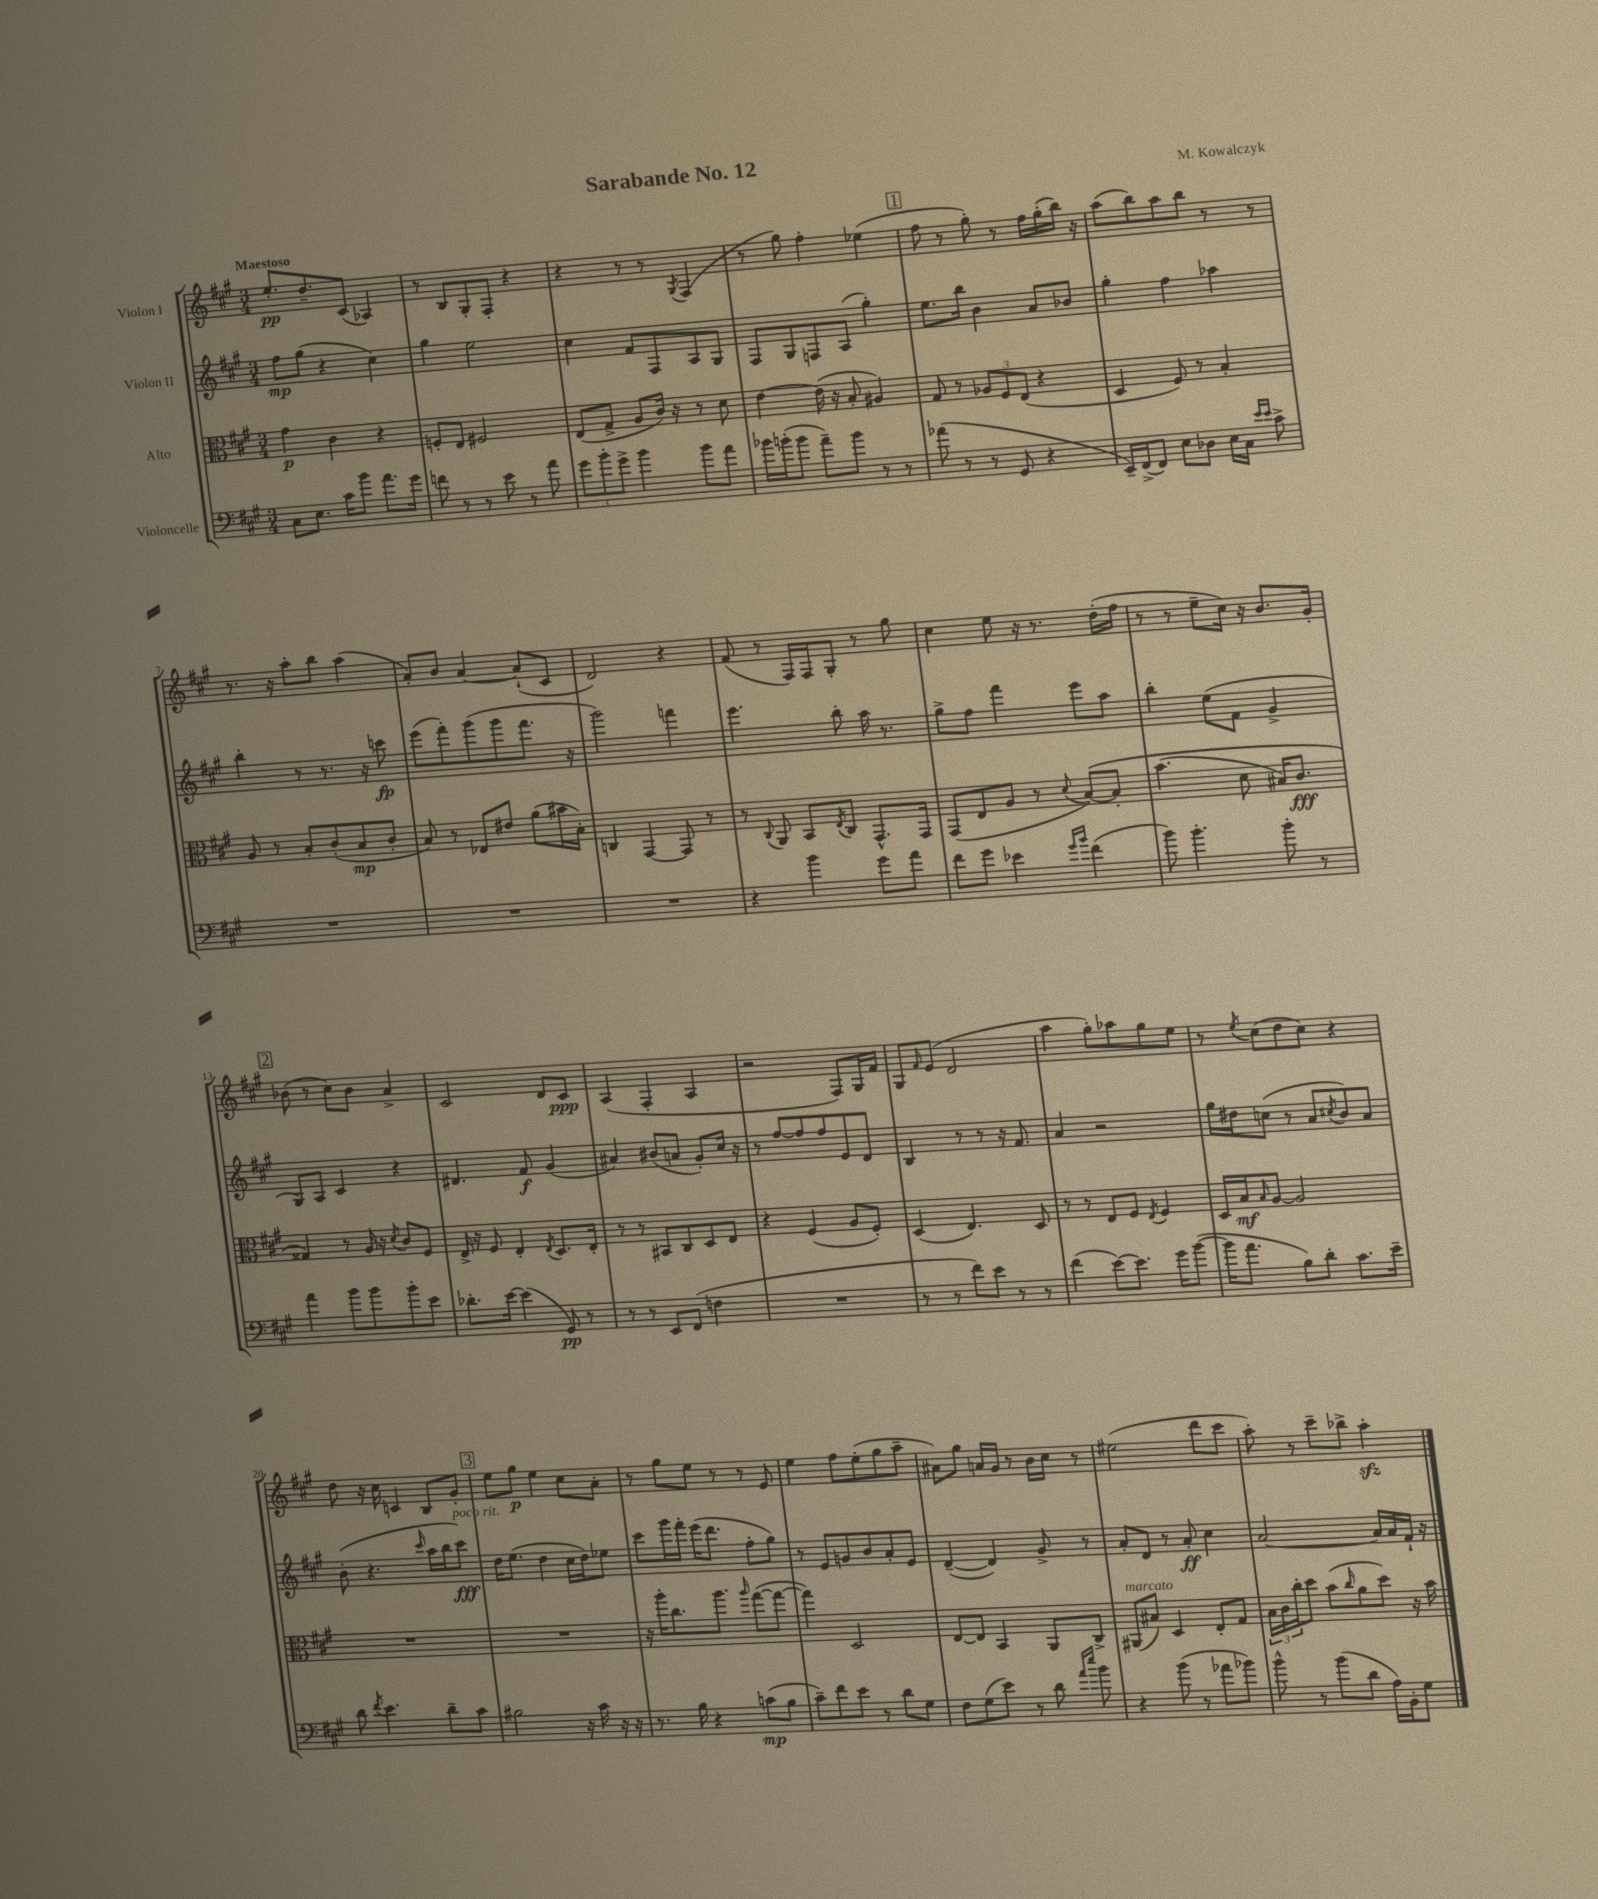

**kern	**kern	**kern	**kern
*staff4	*staff3	*staff2	*staff1
*clefF4	*clefC3	*clefG2	*clefG2
*k[f#c#g#]	*k[f#c#g#]	*k[f#c#g#]	*k[f#c#g#]
*M3/4	*M3/4	*M3/4	*M3/4
8C#	4g#	8ff#	8.ee'
8.E	.	(8gg#	.
.	.	.	8.dd~
.	4c#	4r	.
16c#	.	.	.
8b	.	.	(8c#
8.a	4r	4cc#)	4A-)
16g#	.	.	.
=	=	=	=
8f	8F'	4gg#	8r
8r	8E	.	8B
8r	2F#	2ee	8G#'
8e	.	.	8F#'
8r	.	.	4r
8a	.	.	.
=	=	=	=
12g#	(8E	4cc#	4r
12b'	.	.	.
.	8G#^	.	.
12g#^	.	.	.
4b	8A	8f#	8r
.	16c#)	8F#	8r
.	16r	.	.
.	.	.	8qG#
8b	8r	8A	(4F#
8a	8d	8G#	.
=	=	=	=
16b-	[4e	8F#	8r
(16b'	.	.	.
8b	.	8G#	8gg#)
8a~)	(16e]	8F	4ff#'
.	16r	.	.
8b	8B'	(8A	.
8r	4A#)	4gg#')	(4ee-
8r	.	.	.
=	=	=	=
(8a-	8G#	8.ee	8ff#
8r	8r	.	8r
.	.	16bb	.
8r	12A-	4b	8gg#')
.	12F#	.	.
8GG#	.	.	8r
.	(12E	.	.
4r	4r	8a	16ff#
.	.	.	(16gg#'
.	.	8b-	16bb)
.	.	.	16r
=	=	=	=
16EE~)	4D	4gg#'	(8aa
(16FF#^	.	.	.
8FF#)	.	.	8bb)
8E	8F#)	4ff#	8aa
8D-	8r	.	8bb
16E	4B'	4aa-	8r
16C#	.	.	.
16qqe	.	.	.
16qqe	.	.	.
8c#^	.	.	8r
=	=	=	=
2.r	8A	4bb'	8.r
.	8r	.	.
.	.	.	16r
.	8B'	8r	8aa'
.	(8c#'	8.r	8bb
.	8B	.	(4aa
.	.	16r	.
.	8c#'	8ccc	.
=	=	=	=
2.r	8B)	(8eee	8a')
.	8r	8fff#')	8b
.	8E-	(8ggg#	[4a
.	8e#	8ggg#	.
.	(8a	8.fff#	(8a`]
.	16b#	.	8c#
.	16B')	16r	.
=	=	=	=
2.r	4C	2ggg#)	2d)
.	[4GG#	.	.
.	8GG#]	4fff	4r
.	8r	.	.
=	=	=	=
4r	8r	4.eee	(8f#
.	8qqC#	.	.
.	8AA	.	8r
4b	8BB	.	16F#)
.	.	.	16F#
.	8qE	.	.
.	8C#	8bb'	8G#'
8g#	8.GG#^^	16aa	8r
.	.	8.r	.
8a	.	.	8gg#
.	16GG#	.	.
=	=	=	=
8f#	(8GG#	8gg#^	4cc#
8g#	8E	8ff#	.
4e-	8A	4fff#	8ee
.	8r	.	16r
.	.	.	8.r
16qqg#	.	.	.
16qqb	8qqd	.	.
(4f#	&([8B)	8eee	.
.	8B']	8aa	(16dd'
.	.	.	16ff#
=	=	=	=
8b)	(4.b	4bb'	8r
4.b'	.	.	8r
.	.	(8ee	8ee~
.	8d	8f#	16cc#)
.	.	.	16r
8b'	16B#)	4g#^	8.b
.	8.c#	.	.
8r	.	.	.
.	.	.	16g#'
=	=	=	=
4a	4G##&)	8G#)	(8b-
.	.	8A	8r
8b	8r	4c#	8cc#)
8b	16A	.	8b-
.	16r	.	.
.	8qd	.	.
8b'	8c#	4r	4a^
8e	8F#	.	.
=	=	=	=
8.d-'	16E^	4.d#	2c#
.	16r	.	.
.	8F#	.	.
[16e	.	.	.
(4e]	4E'	.	.
.	.	8f#	.
.	8qE	.	.
8GG#)	8.D	(4g#	8d
8r	.	.	8c#
.	16E'	.	.
=	=	=	=
8r	8r	4a#)	(4A
8r	8r	.	.
8EE	8BB#	(8b#	4F#'
(8FF#	8C#	8a	.
4F	8D	8g#')	4A
.	8E	16cc#	.
.	.	16r	.
=	=	=	=
2.r	4r	8r	2r
.	.	[8ff#	.
.	(4F#	8ff#]	.
.	.	8ff#	.
.	8A	8e	8F#)
.	8F#')	8d	16G#
.	.	.	16f#
=	=	=	=
8r	(4D	4B	8G#
.	.	.	16qqf#
8r	.	.	(8e
8f#)	4.E)	8r	2d
8e	.	8r	.
8r	.	16r	.
.	.	8.f#	.
8r	8D	.	.
=	=	=	=
(4f#	8r	4a	4aa
.	8r	.	.
[8e)	8E	2r	8gg#')
8.e]	8F#	.	8aa-
.	8qE	.	.
.	4F#	.	8gg#
16g#	.	.	.
([8b	.	.	8ee
=	=	=	=
16b]	16D	16gg#	8r
8.a	16B	16dd#	.
.	16qqB	.	8qee
.	[8A	(8cc	(8cc#
8B)	2A]	8r	8dd
8d'	.	8a	8cc#)
.	.	8qcc#	.
8.c#	.	8b)	4r
.	.	8a	.
16e~	.	.	.
=	=	=	=
8d	2.r	(8b'	8dd
8qf#	.	.	.
4.e	.	4.r	16r
.	.	.	16cc#
.	.	.	4c
.	.	16qqccc#	.
8d~	.	16aa	8B
.	.	16bb	.
8c#	.	8ccc#)	8g#'
=	=	=	=
2B#	2.r	16dd	8ee
.	.	(8.ee	.
.	.	.	8gg#
.	.	4dd	4ee
16r	.	16cc#	8cc#
16c#	.	16dd)	.
16r	.	8ee-	8a'
16r	.	.	.
=	=	=	=
8.r	16r	8ccc#	8r
.	16aa'	.	.
.	8.cc#	16ggg#	8gg#
16B	.	16fff#'	.
4r	.	(16eee	8ee
.	8.aa	8.ddd	.
.	.	.	8r
.	16qqaa	.	.
(8c	([8gg#	8ff#'	8r
8B	8gg#_	8gg#)	8e
=	=	=	=
8c#~)	4gg#])	8r	4ee
8f#	.	8e	.
8e	2D	8g	8ff#
8r	.	8b	(8ee'
8d	.	8a'	8gg#
8G#	.	8e	8aa~
=	=	=	=
8F#	[8E	([4d~	8a#)
(8G#	8E]	.	8gg#
8e)	4BB	4d])	16a
.	.	.	16g#
8r	.	.	8r
8d	8AA	8g#^	16b
.	.	.	16cc#
16qqa	.	.	.
16qqee	.	.	.
8b	8C#^	8r	8r
=	=	=	=
4r	(8AA#	8a'	(2ee#
.	8B#)	8d	.
(8b	4D	8r	.
8r	.	8a'	.
8a-	8E'	4cc#	8ddd
8b-)	8G#	.	8ccc#
=	=	=	=
8b^^	24B	[2a	8aa')
.	24c#	.	.
.	24cc#'	.	.
8r	8dd	.	8r
(8b	(8b	.	8ccc#~
.	16qqcc#	.	.
8d	8a	.	8bb-^
16A)	8dd)	16a]	4aa'
16BB'	.	16a	.
8G#	16r	16f#`	.
.	16b	16r	.
==	==	==	==
*-	*-	*-	*-
